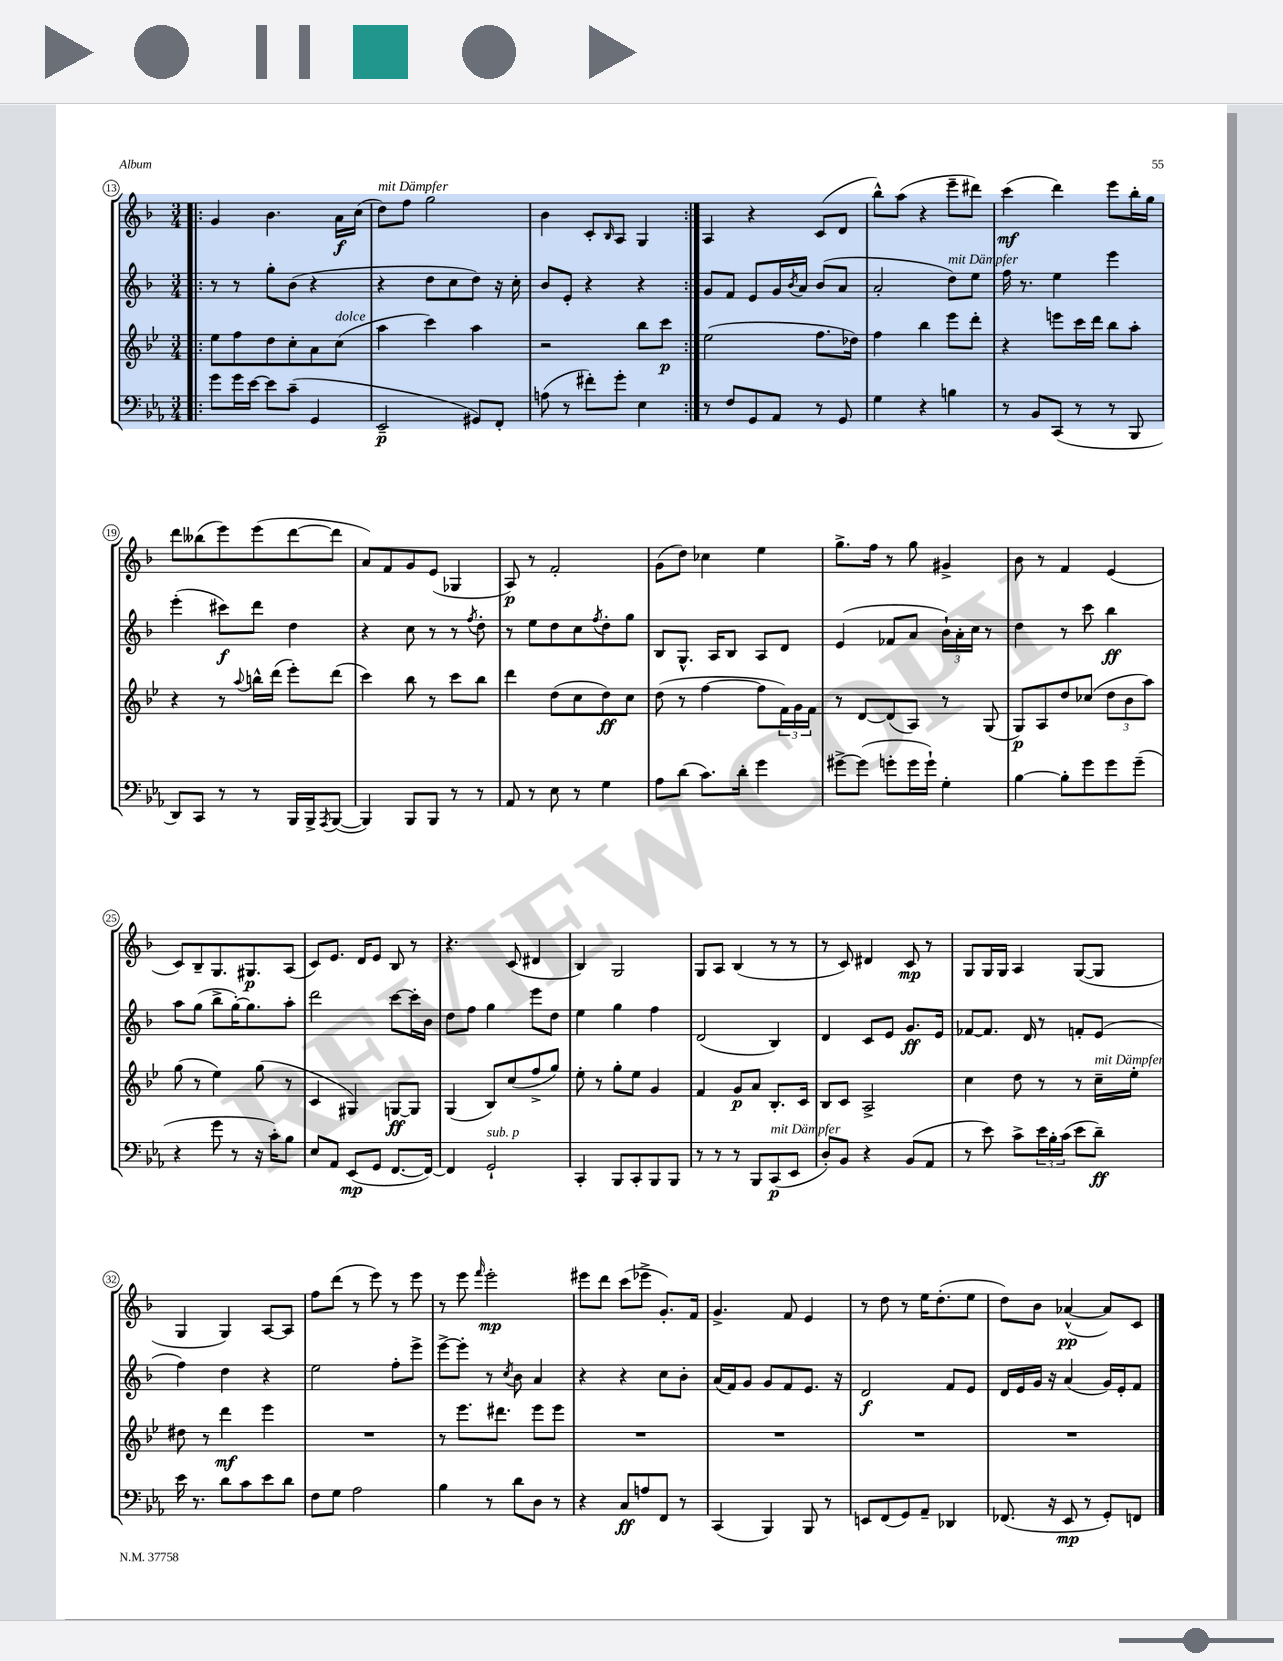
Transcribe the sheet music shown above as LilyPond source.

<<
\new StaffGroup <<
\new Staff = "s0" {
    \clef treble \key f \major \numericTimeSignature \time 3/4
    \repeat volta 2 { \bar ".|:" g'4 bes'4. a'16\f c''16( |
    d''8^\markup { \italic "mit Dämpfer" }) f''8 g''2 |
    bes'4 c'8-. \grace { bes16 } a8 g4 | }
    a4 r4 c'8( d'8 |
    bes''8-^) a''8( r4 e'''8-- dis'''8) |
    c'''4\mf( d'''4) e'''8 bes''16-. g''16 |
    d'''8 beses''8( e'''8) e'''8( d'''8~ d'''8 |
    a'8) f'8 g'8 e'8( ges4 |
    a8\p) r8 f'2-. |
    g'8( d''8) ces''4 e''4 |
    g''8.-> f''16 r8 g''8 gis'4-> |
    bes'8 r8 f'4 e'4( |
    c'8) bes8-- g8. gis8.\p a8( |
    c'8) e'8. d'16 e'8 bes8 r8 |
    r4. c'8( dis'4 |
    bes4) g2 |
    g8 a8 bes4( r8 r8 |
    r8 c'8) dis'4 c'8\mp r8 |
    g8 g16 g16 a4 g8~( g8 |
    g4 g4) a8~ a8 |
    f''8 d'''8( r8 e'''8) r8 e'''8 |
    r8 e'''8 \grace { f'''16 } e'''2-.\mp |
    eis'''8 d'''8 c'''8( ees'''8-> g'8.-.) f'16 |
    g'4.-> f'8 e'4 |
    r8 d''8 r8 e''16 d''8.-.( e''8 |
    d''8) bes'8 aes'4~-^\pp( aes'8) c'8 \bar "|." |
}
\new Staff = "s1" {
    \clef treble \key f \major \numericTimeSignature \time 3/4
    \repeat volta 2 { \bar ".|:" r8 r8 g''8-. bes'8( r4 |
    r4 d''8 c''8 d''8) r16 c''16-. |
    bes'8 e'8-. r4 r4 | }
    g'8 f'8 e'8 g'16 \acciaccatura { bes'8 } a'16 bes'8( a'8 |
    a'2-. d''8^\markup { \italic "mit Dämpfer" }) e''8 |
    f''16 r8. e''4 e'''4 |
    e'''4-.( cis'''8\f) d'''8 d''4 |
    r4 c''8 r8 r8 \acciaccatura { f''8 } d''8-. |
    r8 e''8 d''8 c''8 \acciaccatura { f''8 } d''8-. g''8 |
    bes8 g8.-^ a16 bes8 a8 d'8 |
    e'4( fes'8 a'8 \tuplet 3/2 { bes'16-!) a'16-. c''16 } r8 |
    d''4 r8 c'''8 bes''4\ff |
    a''8 g''8( bes''8-> g''16~-.) g''8. a''8-. |
    d'''2 c'''8~ c'''16-. bes'16 |
    d''8 f''8 g''4 e'''8 d''8 |
    e''4 g''4 f''4 |
    d'2( bes4) |
    d'4 c'8 e'8 g'8.\ff e'16 |
    fes'8~ fes'8. d'16 r8 f'8-. e'8( |
    f''4) d''4 r4 |
    e''2 f''8-. e'''8-> |
    e'''8~-> e'''8-. r8 \acciaccatura { c''8 } bes'8 a'4 |
    r4 r4 c''8 bes'8-. |
    a'16( f'16) g'8 g'8 f'8 e'8. r16 |
    d'2\f f'8 e'8 |
    d'16 e'16 g'16 r16 a'4( g'16) e'16-. f'8 \bar "|." |
}
\new Staff = "s2" {
    \clef treble \key bes \major \numericTimeSignature \time 3/4
    \repeat volta 2 { \bar ".|:" ees''8 f''8 d''8 c''8-. a'8 c''8^\markup { \italic "dolce" }( |
    a''4 c'''4) a''4 |
    r2 bes''8 c'''8\p | }
    ees''2( f''8. des''16) |
    f''4 bes''4 ees'''8 d'''8-. |
    r4 e'''8 c'''16 d'''16 bes''8 a''8-. |
    r4 r8 \appoggiatura { a''8 } b''16-^ d'''16( ees'''8-.) d'''8( |
    c'''4) bes''8 r8 c'''8 bes''8 |
    d'''4 d''8( c''8 d''8\ff) c''8 |
    d''8( r8 f''4~ f''8 \tuplet 3/2 { f'16) g'16 f'16 } |
    r8 d'8~ d'8( a8) r8 g8( |
    g8\p) a8 d''8 ces''8( \tuplet 3/2 { d''8 bes'8 a''8) } |
    g''8( r8 ees''4) g''8( r8 |
    c'4 gis4) g8~\ff g8 |
    g4( bes8) c''8( f''8-> g''8) |
    ees''8-. r8 g''8-. ees''8 g'4 |
    f'4 g'8\p a'8 bes8.-. c'16 |
    bes8 c'8 a2-> |
    c''4 d''8 r8 r8 c''16--^\markup { \italic "mit Dämpfer" } ees''16-. |
    dis''8 r8 d'''4\mf ees'''4 |
    R2. |
    r8 ees'''8. dis'''8. ees'''8 ees'''8 |
    R2. |
    R2. |
    R2. |
    R2. \bar "|." |
}
\new Staff = "s3" {
    \clef bass \key ees \major \numericTimeSignature \time 3/4
    \repeat volta 2 { \bar ".|:" g'8 g'16 ees'16~ ees'8 c'8--( g,4 |
    ees,2--\p gis,8) f,8-. |
    a8( r8 fis'8-.) g'8-. ees4 | }
    r8 f8 g,8 aes,8 r8 g,8 |
    g4 r4 b4 |
    r8 bes,8 c,8( r8 r8 bes,,8 |
    d,8) c,8 r8 r8 bes,,16 bes,,16-> \acciaccatura { aes,,8 } bes,,8~( |
    bes,,4) bes,,8 bes,,8 r8 r8 |
    aes,8 r8 ees8 r8 g4 |
    aes8 d'8( c'8.) d'16-. g'4 |
    gis'8~-> gis'8( g'8-. g'16 g'16-!) g4-. |
    bes4~ bes8-. g'8 g'8 g'8--( |
    r4 g'8 r8 r16 c'16-.) bes8 |
    ees8 aes,8 ees,8\mp( g,8 f,8.~ f,16~) |
    f,4 g,2-!^\markup { \italic "sub. p" } |
    c,4-. bes,,8 c,8-. bes,,8 bes,,8 |
    r8 r8 r8 bes,,8 c,8\p^\markup { \italic "mit Dämpfer" }( ees,8 |
    d8-.) bes,8 r4 bes,8( aes,8 |
    r8 ees'8) c'8-> \tuplet 3/2 { ees'16 bes16-. c'16( } ees'8 d'8--\ff) |
    ees'16 r8. d'8 c'8 ees'8 d'8 |
    f8 g8 aes2 |
    bes4 r8 d'8 d8 r8 |
    r4 c8\ff a8 f,8 r8 |
    c,4( bes,,4) bes,,8 r8 |
    e,8 f,8( g,8) aes,8-- des,4 |
    fes,8.( r16 ees,8\mp r8 g,8-.) f,8 \bar "|." |
}
>>
>>
\layout { \context { \Score currentBarNumber = #13 \override BarNumber.stencil = #(make-stencil-circler 0.1 0.3 ly:text-interface::print) } }
